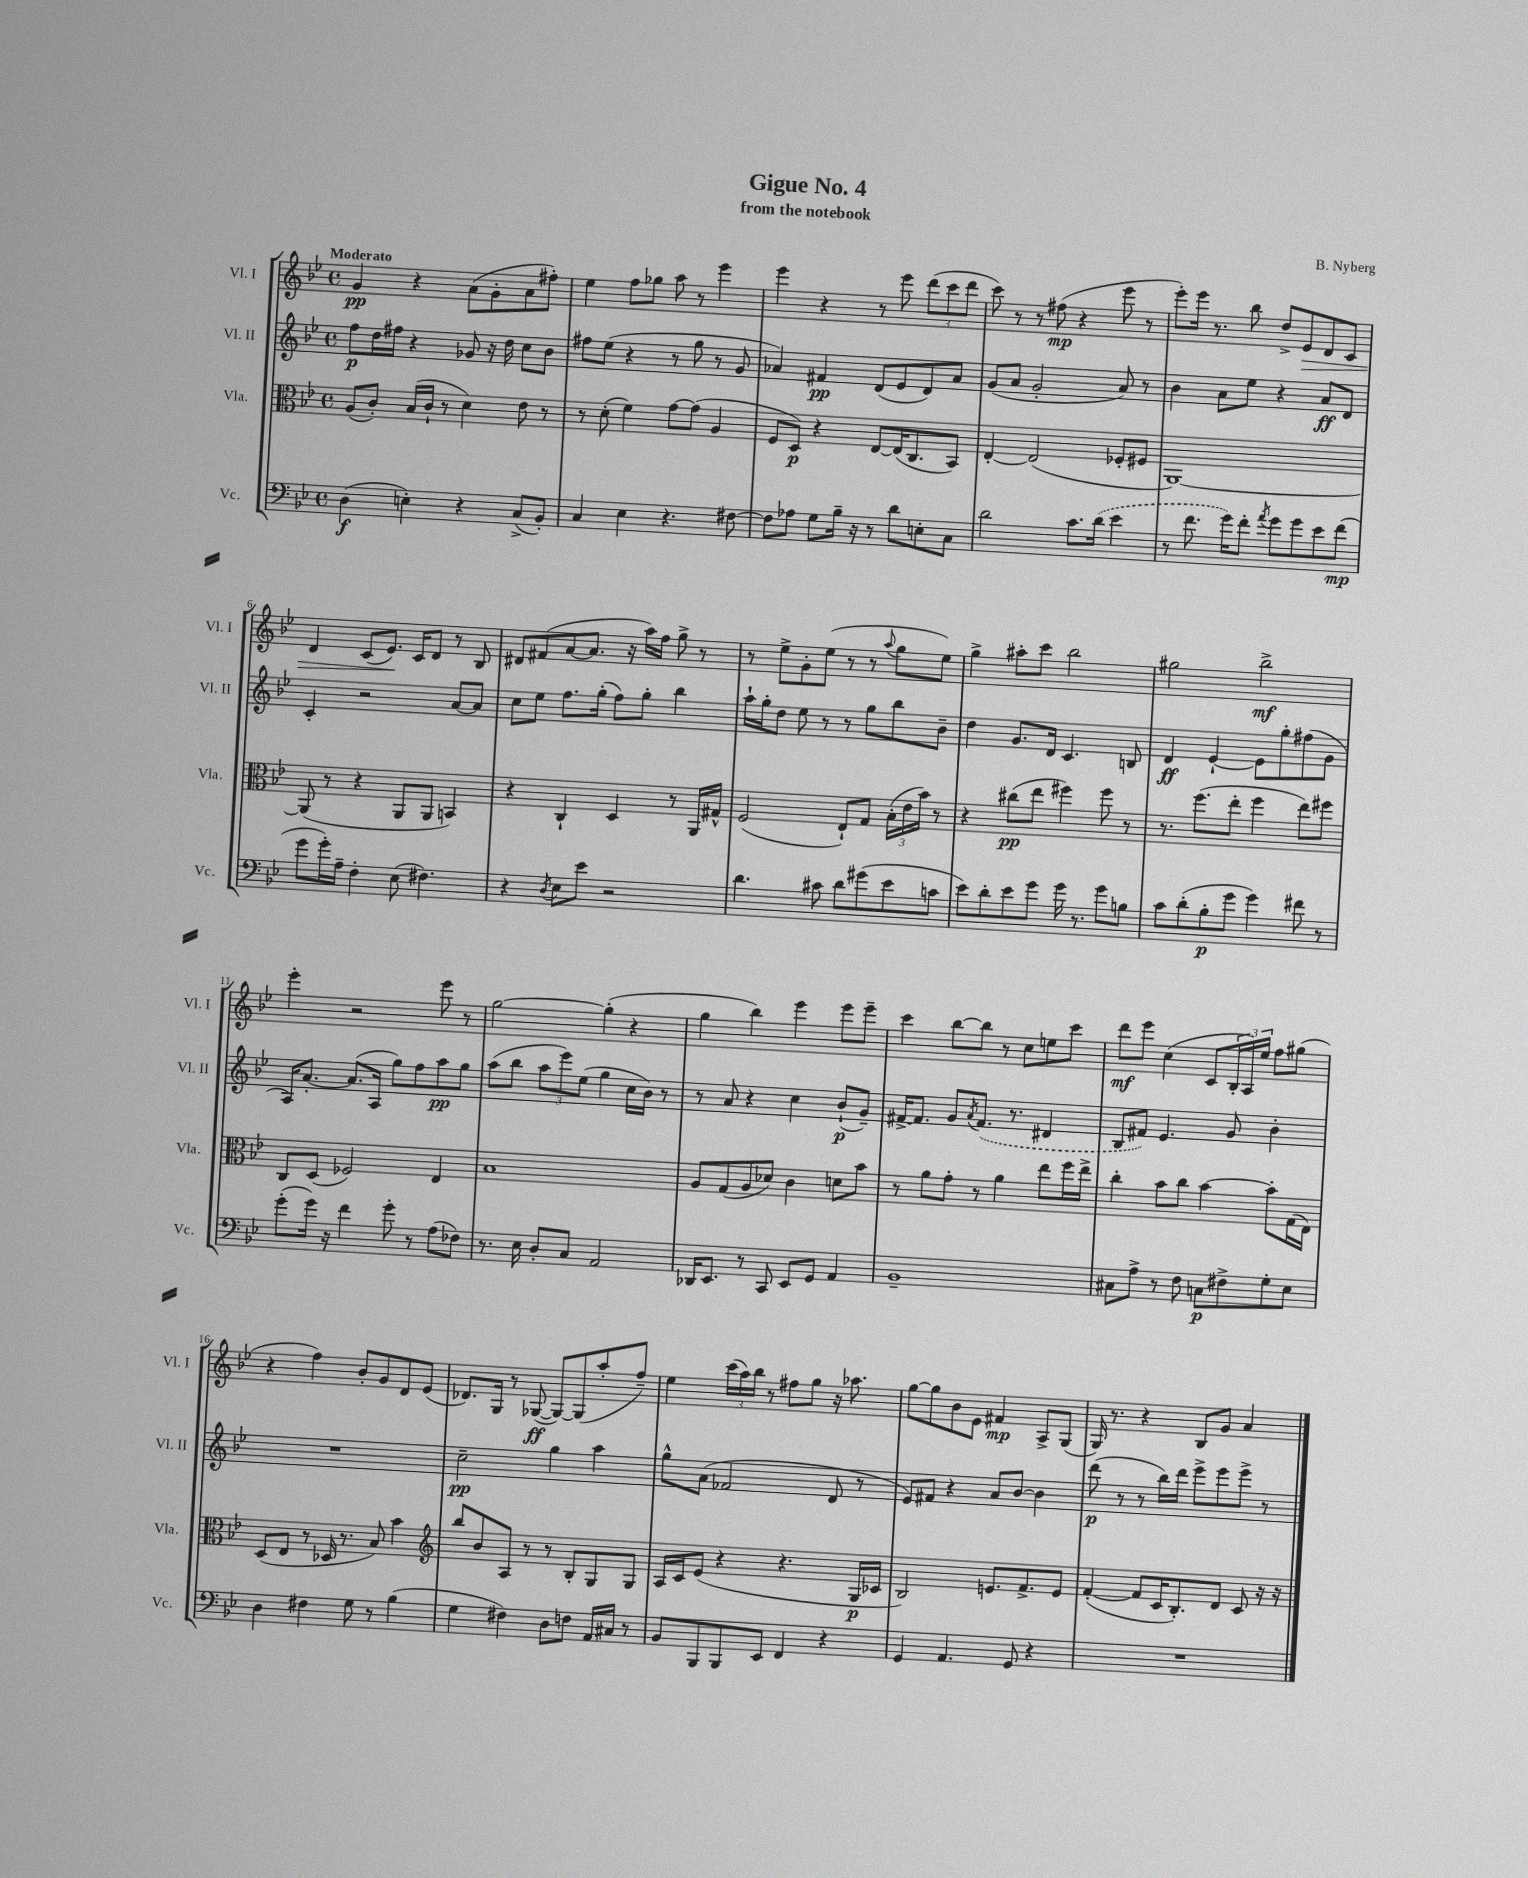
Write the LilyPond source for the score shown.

\header { title = "Gigue No. 4" composer = "B. Nyberg" subtitle = "from the notebook" }
<<
\new StaffGroup <<
\new Staff = "s0" \with { instrumentName = "Vl. I" shortInstrumentName = "Vl. I" } {
    \clef treble \key bes \major \defaultTimeSignature \time 4/4 \tempo "Moderato"
    g'4\pp r4 a'8( g'8-. a'8 fis''8-.) |
    ees''4 f''8 ges''8 a''8 r8 ees'''4 |
    ees'''4 r4 r8 ees'''8 \tuplet 3/2 { d'''8( c'''8 d'''8 } |
    c'''8) r8 r8 fis''8\mp( r4 ees'''8 r8 |
    ees'''8-.) ees'''16 r8. bes''8 d''8-> ees'8\> d'8 c'8 |
    d'4 c'8( ees'8.\!) c'16 d'8 r8 bes8 |
    dis'8 fis'8( a'8~ a'8. r16 a''16) f''16 g''8-> r8 |
    r8 ees''8-> g'8-. ees''8( r8 r8 \appoggiatura { a''8 } g''8 ees''8) |
    g''4-> ais''8-. c'''8 bes''2 |
    gis''2 bes''2->\mf |
    ees'''4-. r2 ees'''8 r8 |
    g''2~ g''4-.( r4 |
    g''4 bes''4) ees'''4 ees'''8 ees'''8-- |
    c'''4 bes''8~ bes''8 r8 c''8 e''8 c'''8 |
    d'''8\mf ees'''8 c''4( c'8 \tuplet 3/2 { bes16-. a16) ees''16 } f''8 gis''8( |
    r4 f''4) bes'8-. g'8 d'8 ees'8( |
    des'8.) g16 r8 ges8~\ff( ges8~) ges8( a''8-. f''8--) |
    ees''4 \tuplet 3/2 { c'''16( a''16) bes''16 } r8 fis''8 g''8 r16 aes''8. |
    g''8~ g''8 bes'8 ees'8 fis'4\mp a8-> g8( |
    g16) r8. r4 bes8 g'8 a'4 \bar "|." |
}
\new Staff = "s1" \with { instrumentName = "Vl. II" shortInstrumentName = "Vl. II" } {
    \clef treble \key bes \major \defaultTimeSignature \time 4/4
    f''8\p d''16 fis''16 r4 ges'8 r16 d''16 c''8 bes'8 |
    fis''8 ees''8( r4 r8 g''8 r8 g'8 |
    aes'4) fis'4\pp d'8( ees'8 d'8) aes'8 |
    g'8( a'8 g'2-. a'8) r8 |
    bes'4 a'8 ees''8 r4 a'8\ff d'8 |
    c'4-. r2 a'8~ a'8 |
    c''8 ees''8 f''8. g''16-.( f''8) g''8-. bes''4 |
    a''16-! g''16-. d''8 ees''8 r8 r8 g''8 bes''8 bes'8-- |
    d''4 g'8. d'16 c'4. b8 |
    d'4\ff ees'4~-! ees'8 g''8-. fis''8( g'8 |
    a16) a'8.~-. a'8.( a16 g''8) f''8 a''8\pp g''8 |
    a''8( bes''8 \tuplet 3/2 { a''8 ees'''8) ees''8( } g''4 c''16 bes'16) r8 |
    r8 a'8 r4 c''4 bes'8-!\p( g'8--) |
    fis'16~-> fis'8. g'8 \acciaccatura { a'8 } \once \slurDashed fis'8.( r8. dis'4 |
    bes8 fis'8) ees'4. g'8 bes'4-. |
    R1 |
    c''2--\pp g''4 a''4 |
    g''8-^ a'8( fes'2 d'8 r8 |
    ees'8) fis'8 r4 a'8 bes'8~ bes'4 |
    d'''8\p( r8 r8 bes''16) d'''16 ees'''8-> ees'''8 ees'''8-> r8 \bar "|." |
}
\new Staff = "s2" \with { instrumentName = "Vla." shortInstrumentName = "Vla." } {
    \clef alto \key bes \major \defaultTimeSignature \time 4/4
    a8( c'8-.) bes16( c'16-! r8 d'4) ees'8 r8 |
    r8 d'8-.( f'4) g'8~ g'8( a4 |
    f8 d8\p) r4 ees8~ ees16( c8. bes,8) |
    ees4~-. ees2( fes8-. fis8 |
    a,1~) |
    a,8( r8 r4 a,8 a,8 b,4) |
    r4 c4-! d4 r8 a,16 gis16-^ |
    f2( ees8-!) g8 \tuplet 3/2 { bes16-.( ees'16 bes'16) } r8 |
    r4 cis''8\pp( ees''8 fis''4) fis''8 r8 |
    r8. f''8.( ees''8-. f''4 ees''8) fis''8 |
    c8 d8( fes2) ees4 |
    bes1 |
    a8 g8( a8 des'8) c'4 d'8 bes'8 |
    r8 a'8 g'8-. r8 a'4 ees''8 f''16 ees''16-> |
    c''4-. bes'8 c''8 bes'4~ bes'8-. g16( ees16) |
    d8( ees8 r8 des16 r8. bes8) bes'4 |
    \clef treble bes''8 bes'8 a8 r8 r8 bes8-. g8 g8 |
    a16 c'16 ees'8( r4 r4. g16\p ces'16 |
    bes2) e'8. f'8.-> e'8 |
    f'4~-.( f'8 c'16 bes8.-.) d'8 c'8 r16 r16 \bar "|." |
}
\new Staff = "s3" \with { instrumentName = "Vc." shortInstrumentName = "Vc." } {
    \clef bass \key bes \major \defaultTimeSignature \time 4/4
    d4\f( e4-.) r4 c8->( bes,8-.) |
    c4 ees4 r4. fis8~ |
    fis8 aes8 g8 bes16-- r16 r8 d'8 e8-. c8 |
    d'2 c'8. \once \slurDashed d'16( ees'4 |
    r8 f'8. g'16) f'8-. \acciaccatura { a'8 } g'8 g'8 ees'8 f'8\mp( |
    g'8 g'16-.) a16-- f4-. ees8( fis4.) |
    r4 \acciaccatura { d8 } ees8 ees'8 r2 |
    d'4. cis'8 d'8 gis'8( ees'8 c'8 |
    ees'8) d'8-. ees'8 g'8 g'16 r8. g'8 b8 |
    c'8 d'8-.( bes8-.\p g'8 g'4) fis'8 r8 |
    g'8-.( g'16) r16 f'4 g'8-. r8 a8( fes8) |
    r8. ees16 d8-. c8 a,2 |
    des,16 ees,8. r8 c,8 ees,8 g,8 a,4 |
    bes,1-- |
    cis8 a8-> r8 f8 c8\p fis8-> g8-. ees8 |
    d4 fis4 g8 r8 bes4( |
    g4 fis4) d8 f8 a,16 cis16 r8 |
    bes,8 bes,,8 bes,,8 ees,8 f,4 r4 |
    g,4 a,4. g,8 r4 |
    R1 \bar "|." |
}
>>
>>
